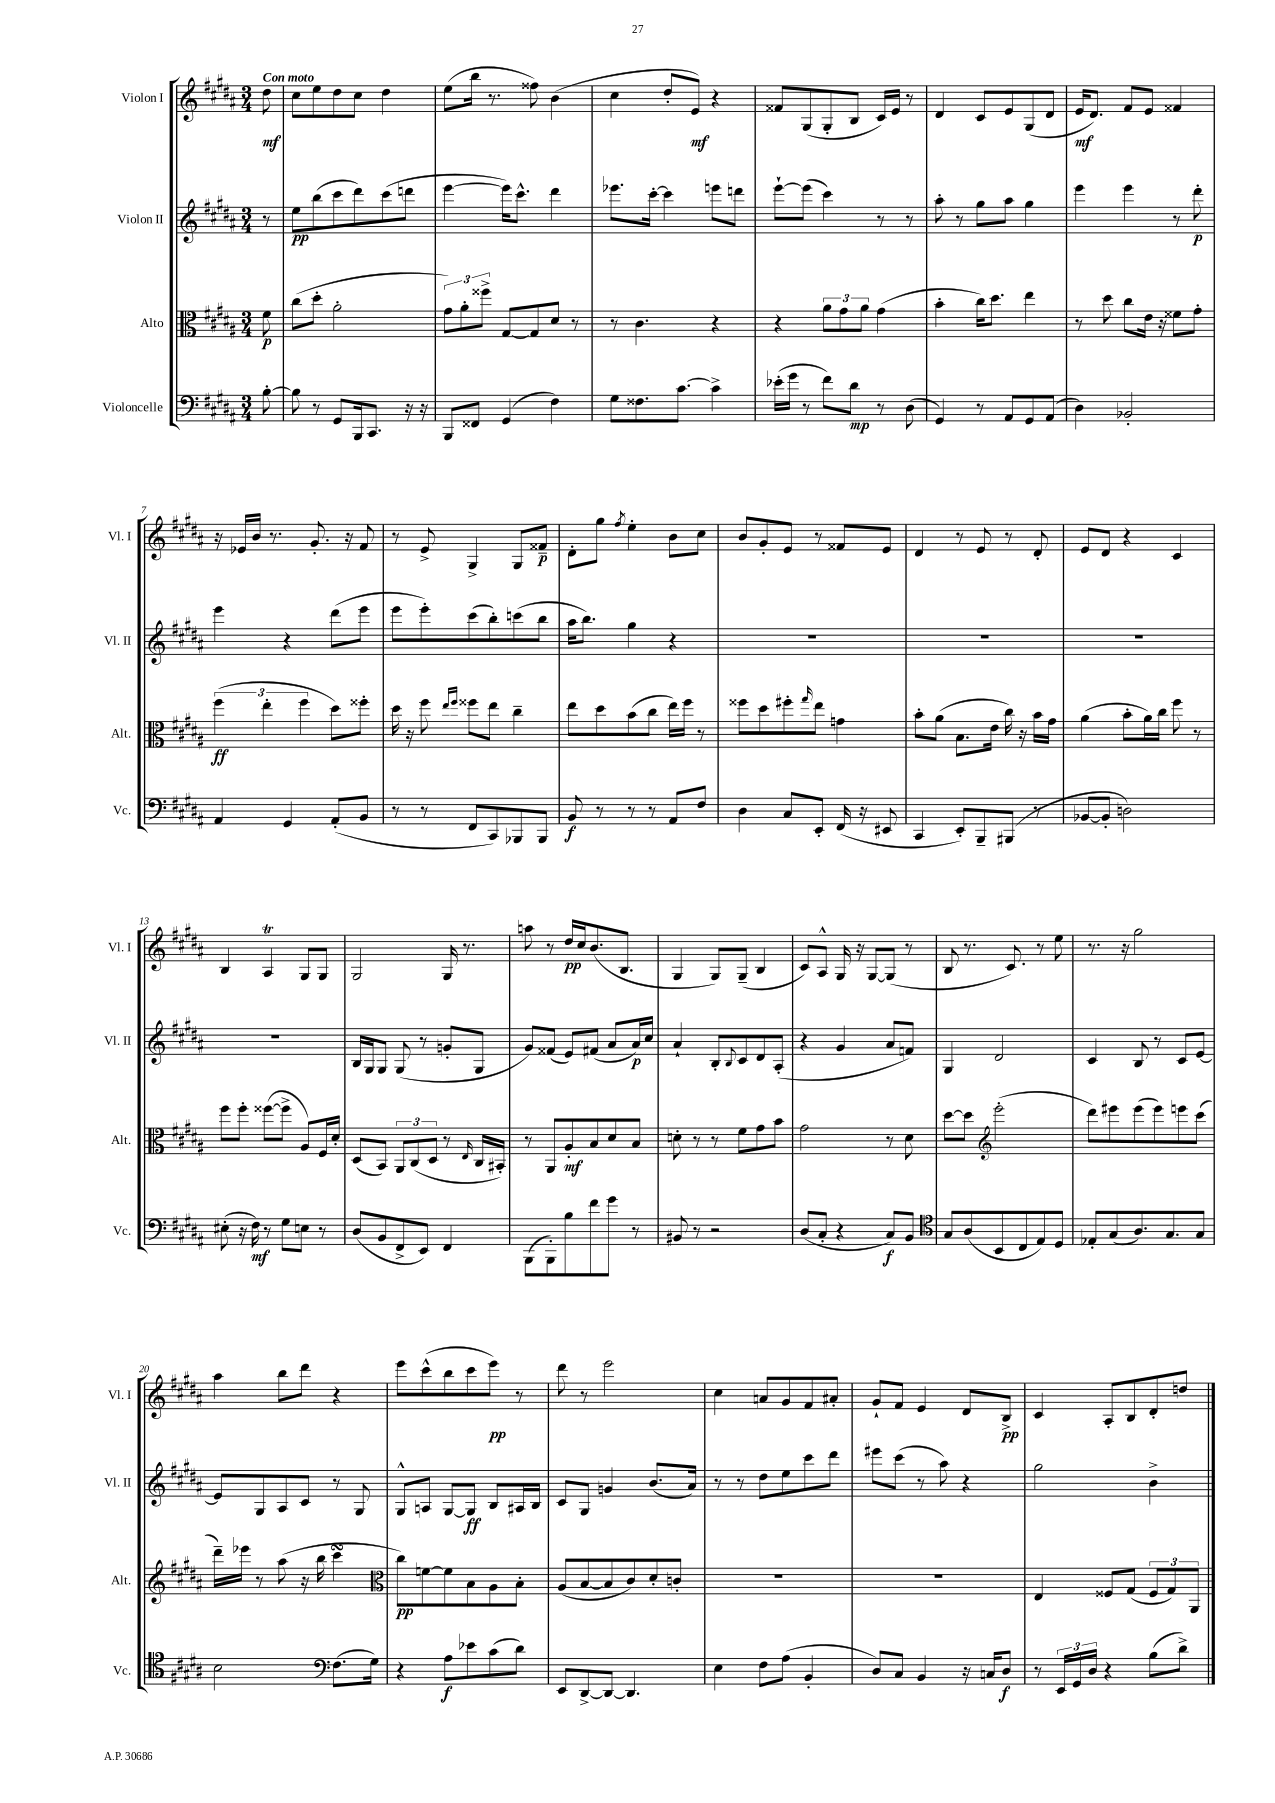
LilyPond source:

<<
\new StaffGroup <<
\new Staff = "s0" \with { instrumentName = "Violon I" shortInstrumentName = "Vl. I" } {
    \clef treble \key b \major \numericTimeSignature \time 3/4 \partial 8 \tempo "Con moto"
    dis''8\mf |
    cis''8 e''8 dis''8 cis''8 dis''4 |
    e''8( b''16 r8. fisis''8) b'4( |
    cis''4 dis''8-. e'8\mf) r4 |
    fisis'8 gis8( gis8-. b8 cis'16) e'16 r8 |
    dis'4 cis'8 e'8 gis8( dis'8 |
    e'16\mf dis'8.) fis'8 e'8 fisis'4 |
    r16 ees'16 b'16 r8. gis'8.-. r16 fis'8 |
    r8 e'8-> gis4-> gis8 fisis'8--\p |
    dis'8-. gis''8 \acciaccatura { fis''8 } e''4-. b'8 cis''8 |
    b'8 gis'8-. e'8 r8 fisis'8 e'8 |
    dis'4 r8 e'8 r8 dis'8-. |
    e'8 dis'8 r4 cis'4 |
    b4 ais4\trill gis8 gis8 |
    gis2 gis16 r8. |
    a''8 r8 dis''16\pp cis''16 b'8.( b8. |
    gis4 gis8) gis8--( b4 |
    cis'8) ais8-^ gis16 r16 gis8~ gis8( r8 |
    b8 r8. cis'8.) r8 e''8 |
    r8. r16 gis''2 |
    ais''4 b''8 dis'''8 r4 |
    e'''8 cis'''8-^( b''8 cis'''8 e'''8\pp) r8 |
    dis'''8 r8 e'''2 |
    cis''4 a'8 gis'8 fis'8 ais'8-. |
    gis'8-! fis'8 e'4 dis'8 b8->\pp |
    cis'4 ais8-. b8 dis'8-. d''8 \bar "|." |
}
\new Staff = "s1" \with { instrumentName = "Violon II" shortInstrumentName = "Vl. II" } {
    \clef treble \key b \major \numericTimeSignature \time 3/4 \partial 8
    r8 |
    e''8\pp b''8( cis'''8 dis'''8) cis'''8( d'''8 |
    e'''4~ e'''16) cis'''8.-^ dis'''4 |
    ees'''8. cis'''16~-. cis'''4 e'''8 d'''8 |
    e'''8~-! e'''8( cis'''4) r8 r8 |
    ais''8-. r8 gis''8 ais''8 gis''4 |
    e'''4 e'''4 r8 dis'''8-.\p |
    e'''4 r4 dis'''8( e'''8 |
    e'''8 e'''8-.) cis'''8( b''8-.) c'''8( b''8 |
    ais''16 b''8.) gis''4 r4 |
    R2. |
    R2. |
    R2. |
    R2. |
    b16 gis16 gis8 gis8( r8 g'8-. gis8 |
    gis'8) fisis'8( e'8) fis'8( ais'8 ais'16\p) cis''16 |
    ais'4-! b8-. \appoggiatura { b8 } cis'8 dis'8 ais8-.( |
    r4 gis'4 ais'8 f'8) |
    gis4 dis'2 |
    cis'4 b8 r8 cis'8 e'8~ |
    e'8 gis8 ais8 cis'8 r8 gis8 |
    gis8-^ a8 gis8~ gis8\ff b8 ais16 b16 |
    cis'8 gis8 g'4 b'8.( ais'16) |
    r8 r8 dis''8 e''8 cis'''8 dis'''8 |
    eis'''8 cis'''8( r8 ais''8) r4 |
    gis''2 b'4-> \bar "|." |
}
\new Staff = "s2" \with { instrumentName = "Alto" shortInstrumentName = "Alt." } {
    \clef alto \key b \major \numericTimeSignature \time 3/4 \partial 8
    fis'8\p |
    cis''8( dis''8-. ais'2-. |
    \tuplet 3/2 { gis'8) ais'8-. fisis''8-> } gis8~ gis8 dis'8 r8 |
    r8 cis'4. r4 |
    r4 \tuplet 3/2 { ais'8 gis'8 ais'8 } gis'4( |
    b'4-. cis''16) dis''8. e''4 |
    r8 dis''8 cis''8 e'16 r16 fisis'8 gis'8-. |
    \tuplet 3/2 { fis''4\ff( e''4-. fis''4 } dis''8) fisis''8-. |
    dis''16 r16 fis''8 \grace { e''16 fis''16 } fisis''8 e''8 cis''4-- |
    e''8 dis''8 b'8( cis''8 e''16) fis''16 r8 |
    fisis''8 dis''8 fis''8-. \grace { gis''16 } e''8 g'4 |
    b'8-. ais'8( b8. e'16 cis''16) r16 b'16 gis'16 |
    ais'4( b'8-. ais'16) cis''16 fis''8 r8 |
    fis''8 fis''8-. fisis''8~( fisis''8-> ais8) fis16 dis'16-. |
    dis8( b,8) \tuplet 3/2 { ais,8 cis8( dis8 } r8 \grace { e16 } cis16 bis,16-.) |
    r8 ais,8 ais8-.\mf b8 dis'8 b8 |
    d'8-. r8 r8 fis'8 gis'8 b'8 |
    gis'2 r8 dis'8 |
    dis''8~ dis''8 \clef treble e'''2-.( |
    dis'''8) eis'''8 eis'''8( eis'''8) e'''8 cis'''8( |
    dis'''16--) ees'''16 r8 ais''8( r16 b''16 cis'''4\turn |
    \clef alto cis''8\pp) f'8~ f'8 b8 ais8 b8-. |
    ais8( b8~ b8 cis'8) dis'8-. c'8-. |
    R2. |
    R2. |
    e4 fisis8 gis8( \tuplet 3/2 { fisis8 gis8) ais,8 } \bar "|." |
}
\new Staff = "s3" \with { instrumentName = "Violoncelle" shortInstrumentName = "Vc." } {
    \clef bass \key b \major \numericTimeSignature \time 3/4 \partial 8
    b8~-. |
    b8 r8 gis,8 b,,16 cis,8. r16 r16 |
    b,,8 fisis,8 gis,4( fis4) |
    gis8 fisis8. cis'8.~ cis'4-> |
    ees'16-.( gis'16 r8 fis'8) dis'8\mp r8 dis8( |
    gis,4) r8 ais,8 gis,8 ais,8( |
    dis4) bes,2-. |
    ais,4 gis,4 ais,8-.( b,8 |
    r8 r8 fis,8 cis,8) bes,,8 bes,,8 |
    b,8\f r8 r8 r8 ais,8 fis8 |
    dis4 cis8 e,8-. fis,16( r16 eis,8 |
    cis,4 e,8-.) b,,8-- bis,,8( r8 |
    bes,8~ bes,8-. d2) |
    eis8-.( r16 fis16\mf) r8 gis8 e8 r8 |
    dis8( b,8 fis,8-> e,8) fis,4 |
    b,,8( b,,8-.) b8 fis'8 gis'8 r8 |
    bis,8 r8 r2 |
    dis8( cis8-. r4 cis8\f) b,8 |
    \clef tenor gis8 ais8( b,8 cis8 e8) dis8 |
    ees8-. gis8( ais8.) gis8. gis8 |
    b2 \clef bass fis8.( gis16) |
    r4 ais8\f ees'8 cis'8( dis'8) |
    e,8 dis,8~-> dis,8~ dis,4. |
    e4 fis8 ais8( b,4-. |
    dis8) cis8 b,4 r16 c16 dis8\f |
    r8 \tuplet 3/2 { e,16 gis,16 dis16 } r4 b8( dis'8->) \bar "|." |
}
>>
>>
